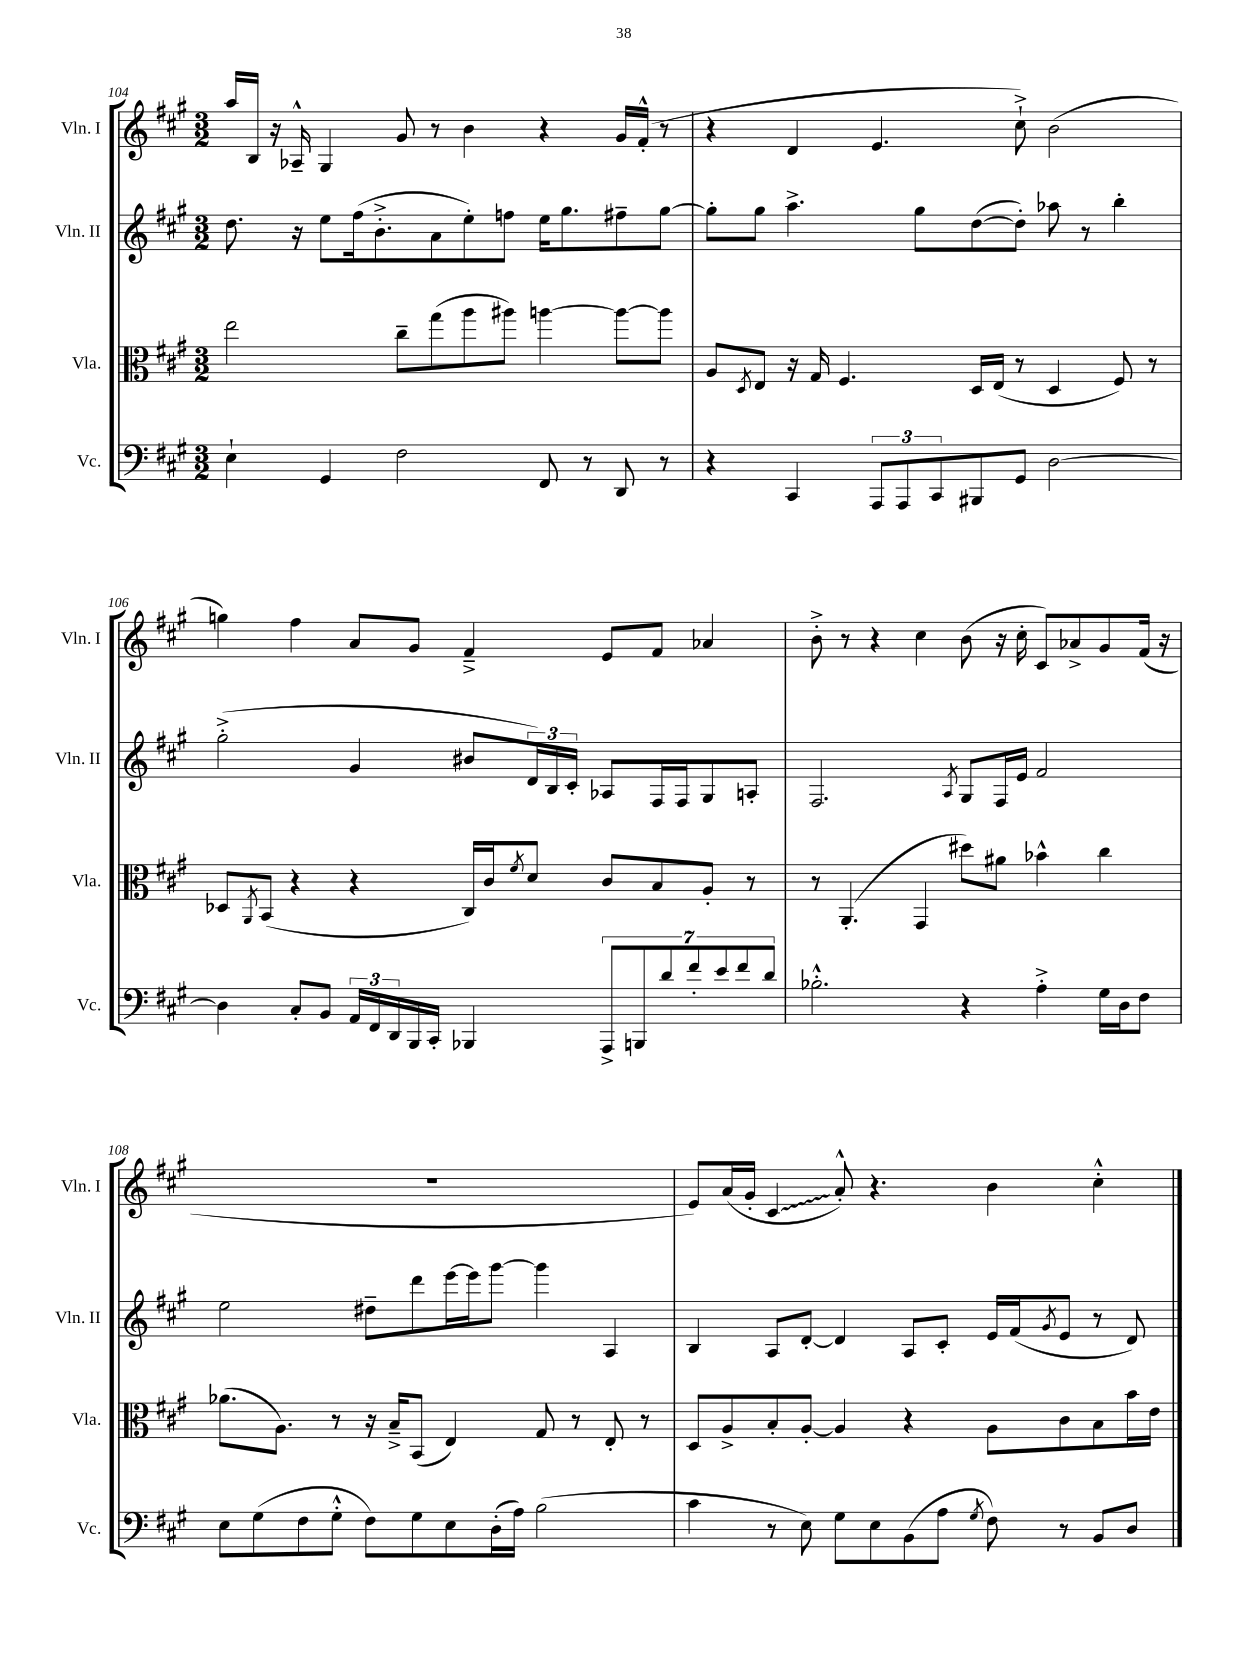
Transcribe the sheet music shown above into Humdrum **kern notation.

**kern	**kern	**kern	**kern
*staff4	*staff3	*staff2	*staff1
*clefF4	*clefC3	*clefG2	*clefG2
*k[f#c#g#]	*k[f#c#g#]	*k[f#c#g#]	*k[f#c#g#]
*M3/2	*M3/2	*M3/2	*M3/2
4E`\	2ee\	8.dd\	16aa/LL
.	.	.	16B/JJ
.	.	.	16r
.	.	16r	16A-~^^/
4GG#/	.	8ee\L	4G#/
.	.	(16ff#\k	.
.	.	8.b'^\	.
2F#\	8cc#~\L	.	8g#/
.	(8gg#\	8a\	8r
.	8aa\	8ee'\)	4b\
.	8aa#\J)	8ff\J	.
8FF#/	[4aa\	16ee\LK	4r
.	.	8.gg#\	.
8r	.	.	.
8DD/	8aa\_L	8ff#~\	16g#/LL
.	.	.	(16f#'^^/JJ
8r	8aa\]J	[8gg#\J	8r
=	=	=	=
4r	8A/L	8gg#'\]L	4r
.	8qD/	.	.
.	8E/J	8gg#\J	.
4CC#/	16r	4.aa^\	4d/
.	16G#/	.	.
.	4.F#/	.	.
12AAA/L	.	.	4.e/
12AAA/	.	.	.
.	.	8gg#\L	.
12CC#/	.	.	.
8BBB#/	16D/LL	([8dd\	.
.	(16E/JJ	.	.
8GG#/J	8r	8dd'\]J)	8cc#`^\)
[2D\	4D/	8aa-\	(2b\
.	.	8r	.
.	8F#/)	4bb'\	.
.	8r	.	.
=	=	=	=
4D\]	8D-/L	(2gg#'^\	4gg\)
.	8qAA/	.	.
.	(8BB/J	.	.
8C#'/L	4r	.	4ff#\
8BB/J	.	.	.
24AA/LL	4r	4g#/	8a/L
24FF#/	.	.	.
24DD/	.	.	.
16BBB/	.	.	8g#/J
16CC#'/JJ	.	.	.
4BBB-/	16C#/LL)	8b#/L	4f#~^/
.	16c#/J	.	.
.	8qf#/	.	.
.	8d/J	24d/L)	.
.	.	24B/	.
.	.	24c#'/JJ	.
14AAA^/L	8c#/L	8A-/L	8e/L
14BBB/	.	.	.
.	8B/	16F#/L	8f#/J
14d/	.	.	.
.	.	16F#/J	.
14f#'/	.	.	.
.	8A'/J	8G#/	4a-/
14e/	.	.	.
14f#/	.	.	.
.	8r	8A'/J	.
14d/J	.	.	.
=	=	=	=
2.B-'^^\	8r	2.F#/	8b'^\
.	(4.AA'/	.	8r
.	.	.	4r
.	4GG#/	.	4cc#\
.	.	8qA/	.
4r	8dd#\L)	8G#/L	(8b\
.	8a#\J	16F#/L	16r
.	.	16e/JJ	16cc#'\
4A'^\	4b-^^\	2f#/	8c#/L)
.	.	.	8a-^/
16G#\LL	4cc#\	.	8g#/
16D\J	.	.	.
8F#\J	.	.	(16f#/Jk
.	.	.	16r
=	=	=	=
8E\L	(8.a-\L	2ee\	1.r
(8G#\	.	.	.
.	8.A\J)	.	.
8F#\	.	.	.
8G#'^^\J	8r	.	.
8F#\L)	16r	8dd#~\L	.
.	16B~^/LK	.	.
8G#\	(8BB/J	8ddd\	.
8E\	4E/)	[16eee\L	.
.	.	16eee\]J	.
(16D'\L	.	[8ggg#\J	.
16A\JJ)	.	.	.
(2B\	8G#/	4ggg#\]	.
.	8r	.	.
.	8E'/	4A/	.
.	8r	.	.
=	=	=	=
4c#\	8D/L	4B/	8e/L)
.	8A^/	.	(16a/L
.	.	.	16g#'/JJ
8r	8B'/	8A/L	4c#/
8E\)	[8A'/J	[8d'/J	.
8G#\L	4A/]	4d/]	8a'^^/)
8E\	.	.	4.r
(8BB\	4r	8A/L	.
8A\J	.	8c#'/J	.
8qG#/	.	.	.
8F#\)	8A\L	16e/LL	4b\
.	.	(16f#/J	.
.	.	8qg#/	.
8r	8c#\	8e/J	.
8BB/L	8B\	8r	4cc#'^^\
8D/J	16b\L	8d/)	.
.	16e\JJ	.	.
==	==	==	==
*-	*-	*-	*-
